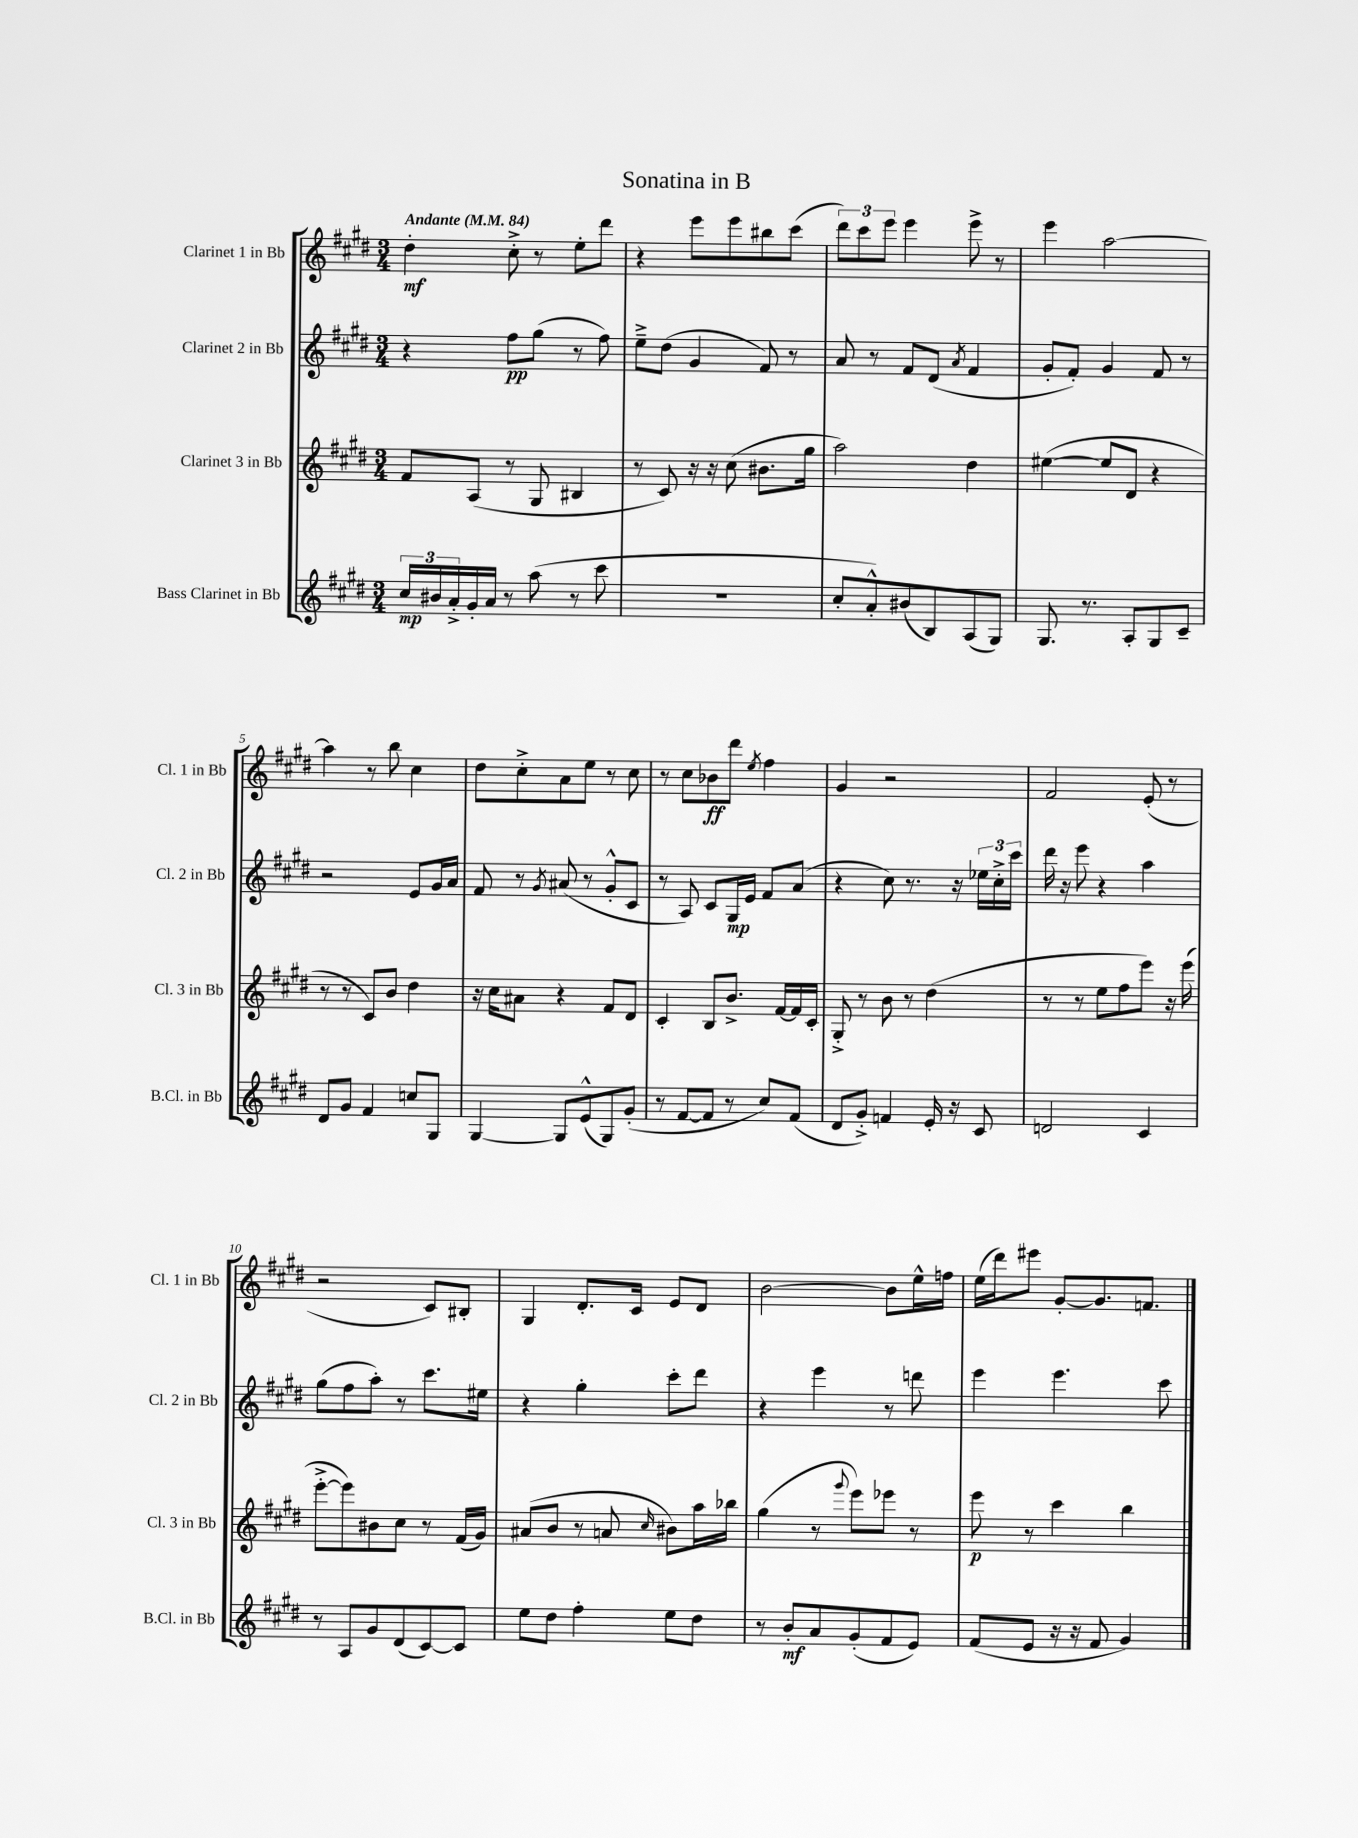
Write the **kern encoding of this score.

**kern	**kern	**kern	**kern
*staff4	*staff3	*staff2	*staff1
*clefG2	*clefG2	*clefG2	*clefG2
*k[f#c#g#d#]	*k[f#c#g#d#]	*k[f#c#g#d#]	*k[f#c#g#d#]
*M3/4	*M3/4	*M3/4	*M3/4
*MM84	*MM84	*MM84	*MM84
24cc#/LL	8f#/L	4r	4dd#'\
24b#/	.	.	.
24a'^/	.	.	.
16g#'/	(8A/J	.	.
16a/JJ	.	.	.
8r	8r	8ff#\L	8cc#'^\
(8aa\	8G#/	(8gg#\J	8r
8r	4B#/	8r	8ee'\L
8ccc#\	.	8ff#\)	8ddd#\J
=	=	=	=
2.r	8r	8ee~^\L	4r
.	8c#/)	(8dd#\J	.
.	16r	4g#/	8eee\L
.	16r	.	.
.	(8cc#\	.	8eee\
.	8.b#\L	8f#/)	8bb#\
.	.	8r	(8ccc#\J
.	16gg#\Jk	.	.
=	=	=	=
8cc#'/L	2aa\)	8a/	12ddd#\L)
.	.	.	12ccc#\
8a'^^/)	.	8r	.
.	.	.	12eee\J
(8b#/	.	8f#/L	4eee\
8B/)	.	(8d#/J	.
.	.	8qa/	.
(8A/	4dd#\	4f#/	8eee^\
8G#/J)	.	.	8r
=	=	=	=
8.G#/	([4ee#\	8g#'/L	4eee\
.	.	8f#'/J)	.
8.r	.	.	.
.	8ee#/]L	4g#/	[2aa\
8A'/L	8d#/J	.	.
8G#/	4r	8f#/	.
8c#~/J	.	8r	.
=	=	=	=
8d#/L	8r	2r	4aa\]
8g#/J	8r	.	.
4f#/	8c#/L)	.	8r
.	8b/J	.	8bb\
8cc/L	4dd#\	8e/L	4cc#\
8G#/J	.	16g#/L	.
.	.	16a/JJ	.
=	=	=	=
[4G#/	16r	8f#/	8dd#\L
.	16cc#\LK	.	.
.	8a#\J	8r	8cc#'^\
.	.	8qg#/	.
8G#/]L	4r	(8a#/	8a\
(8e^^/	.	8r	8ee\J
8G#/)	8f#/L	8g#'^^/L	8r
(8g#'/J	8d#/J	8c#/J	8cc#\
=	=	=	=
8r	4c#'/	8r	8r
[8f#/L	.	8A/)	8cc#\L
8f#/]J	8B/L	8c#/L	8b-\
8r	8.b^/J	16G#/L	8ddd#\J
.	.	16e/JJ	.
.	.	.	8qee/
8cc#/L)	.	8f#/L	4ff#\
.	[16f#/LL	.	.
(8f#/J	16f#/]	(8a/J	.
.	16c#'/JJ	.	.
=	=	=	=
8d#/L	8G#'^/	4r	4g#/
8g#'^/J)	8r	.	.
4f/	8b\	8cc#\)	2r
.	8r	8.r	.
16e'/	(4dd#\	.	.
16r	.	16r	.
8c#/	.	24ee-\LL	.
.	.	24cc#'^\	.
.	.	24ccc#\JJ	.
=	=	=	=
2d/	8r	16ddd#\	2f#/
.	.	16r	.
.	8r	8eee\	.
.	8ee\L	4r	.
.	8ff#\	.	.
4c#/	8eee\J)	4aa\	(8e'/
.	16r	.	8r
.	(16eee\	.	.
=	=	=	=
8r	[8eee'^\L	(8gg#\L	2r
8A/L	8eee\])	8ff#\	.
8g#/	8b#\	8aa'\J)	.
(8d#/	8cc#\J	8r	.
[8c#/)	8r	8.ccc#\L	8c#/L)
8c#/]J	(16f#/LL	.	8B#'/J
.	16g#/JJ)	16ee#\Jk	.
=	=	=	=
8ee\L	(8a#/L	4r	4G#/
8dd#\J	8b/J	.	.
4ff#'\	8r	4gg#'\	8.d#'/L
.	8a/	.	.
.	.	.	16c#/Jk
.	16qqcc#/	.	.
8ee\L	8b#\L)	8ccc#'\L	8e/L
8dd#\J	16aa\L	8ddd#\J	8d#/J
.	16bb-\JJ	.	.
=	=	=	=
8r	(4gg#\	4r	[2b\
8b'/L	.	.	.
8a/	8r	4eee\	.
.	8qqggg#/	.	.
(8g#'/	8eee\L)	.	.
8f#/	8eee-\J	8r	8b\]L
8e/J)	8r	8ddd\	16ee^^\L
.	.	.	16ff\JJ
=	=	=	=
(8f#/L	8eee\	4eee\	(16ee\LL
.	.	.	16ddd#\J)
8e/J	8r	.	8eee#\J
16r	4ccc#\	4.eee\	[8g#'/L
16r	.	.	.
8f#/	.	.	8.g#/]
4g#/)	4bb\	.	.
.	.	.	8.f/J
.	.	8ccc#\	.
==	==	==	==
*-	*-	*-	*-
